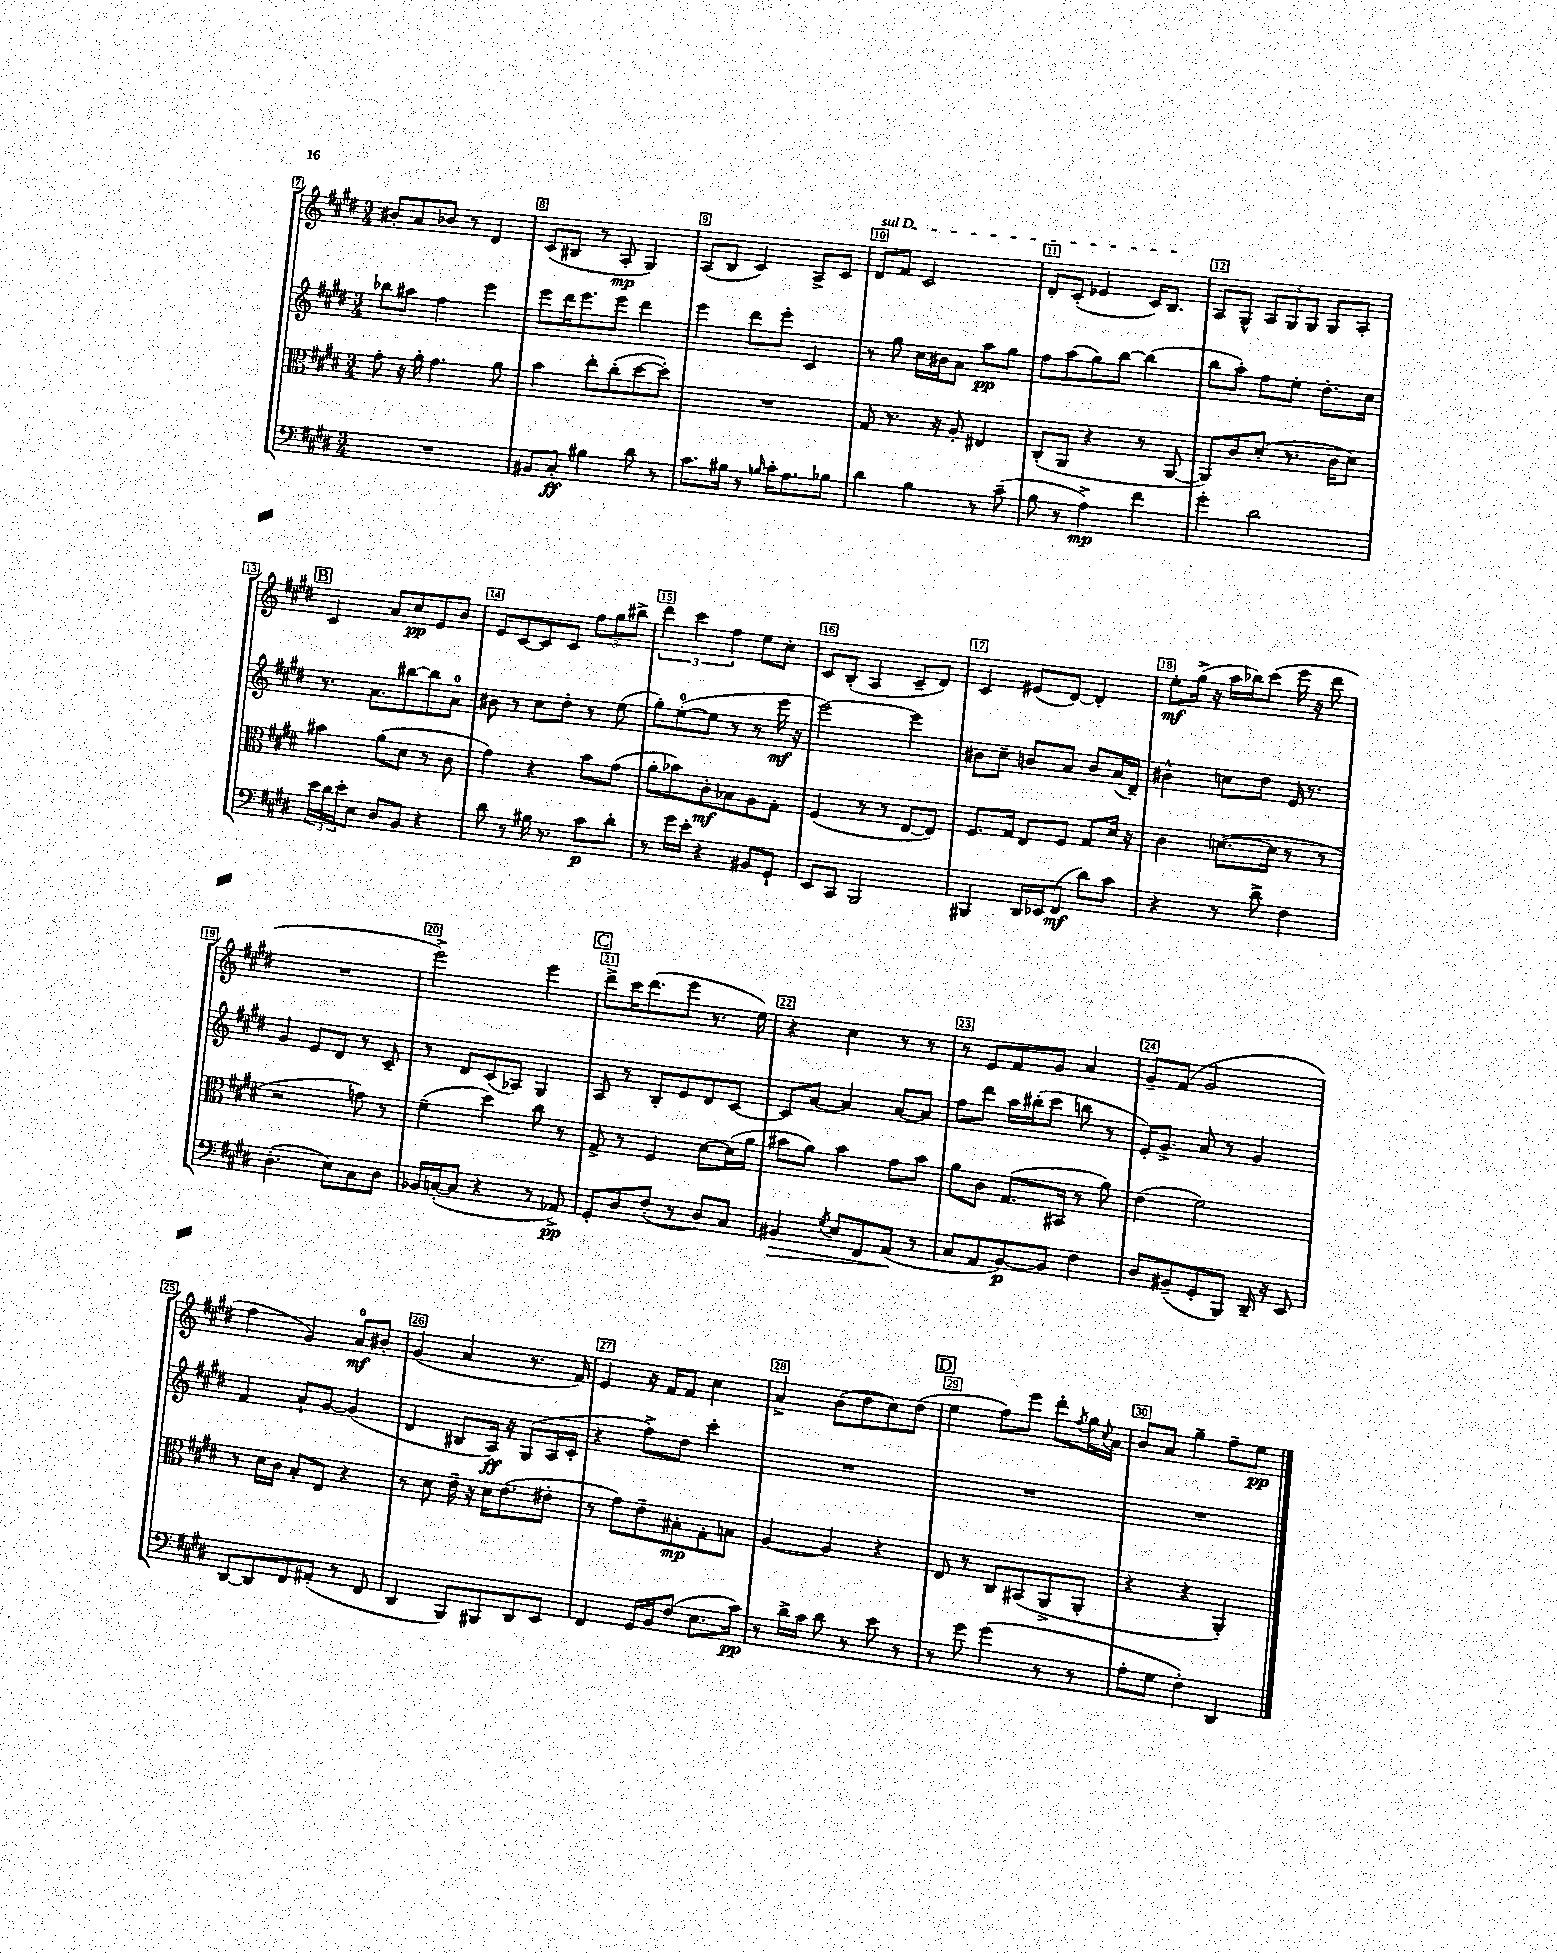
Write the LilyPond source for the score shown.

<<
\new StaffGroup <<
\new Staff = "s0" {
    \clef treble \key e \major \numericTimeSignature \time 3/4
    bis'8-. a'8 bes'8 r8 dis'4 |
    cis'8( bis8 r8 a8-.\mp gis4) |
    a8( b8 cis'4) a8-> cis'8 |
    \once \override TextSpanner.bound-details.left.text = \markup { \italic "sul D" } dis'8\startTextSpan fis'8 cis'2 |
    dis'8-. cis'8-.( ees'4 cis'16) b8.\stopTextSpan |
    a8 gis8-^ \tuplet 3/2 { a8 gis8 gis8 } gis8 a8-. |
    \mark \markup { \box "B" } cis'4 a'8 cis''8\pp e'8 b'8 |
    e'8 cis'8~ cis'8 cis'8 \tuplet 3/2 { fis''8 gis''8 bis''8-> } |
    \tuplet 3/2 { dis'''4 cis'''4 fis''4 } e''8 cis''8-. |
    cis'8 b8-.( a4 cis'8-- dis'8) |
    cis'4 eis'8( dis'8~) dis'4-. |
    e''8-.\mf gis''16->( r16 a''16 bes''16) cis'''8( e'''16 r16 dis'''8 |
    R2. |
    e'''2->) e'''4 |
    \mark \markup { \box "C" } dis'''8-> cis'''16 dis'''8.( e'''8 r8. e''16) |
    r4 cis''4 r8 r8 |
    r8 e'8 fis'8 gis'8 a'4 |
    gis'8-- fis'8( gis'2 |
    fis''4 gis'4) a'8-0\mf bis'8-. |
    gis'4( a'4 r8. fis'16) |
    e'4 r16 fis'16 fis'8 cis''4 |
    a'4-> b'8( dis''8 cis''8) dis''8( |
    \mark \markup { \box "D" } e''4 fis''8) e'''8 dis'''8-. \acciaccatura { fis''8 } gis''16 \appoggiatura { cis''8 } a'16 |
    b'8 a'8 gis''4-- fis''8-- e''8\pp \bar "|." |
}
\new Staff = "s1" {
    \clef treble \key e \major \numericTimeSignature \time 3/4
    bes''8 ais''8 fis''4 e'''4 |
    e'''8 dis'''16 e'''8. e'''8 dis'''4 |
    e'''4 dis'''8 e'''8-. cis'4 |
    r8 gis''8 cis''16 bis'16 a'8 a''8\pp gis''8 |
    fis''8 a''8( gis''8) b''8~ b''4( |
    b''8 a''8-.) fis''8 e''8-. dis''8.-. cis''16 |
    \mark \markup { \box "B" } r8. a'8. bis''8~ bis''8 a'8-0 |
    bis'8 r8 cis''8 dis''8-. r8 e''8( |
    gis''8-.) e''8-0~-.( e''8 r8 r8 e'''16\mf r16 |
    e'''2~) e'''4 |
    bis'8 cis''8-- b'8 a'8 b'8 a'16( dis'16--) |
    bis'4-^ c''8 dis''8 e'16 r8. |
    gis'4 e'8 dis'8 r8 cis'8-- |
    r8 dis'8 cis'8( aes8) gis4 |
    \mark \markup { \box "C" } a8 r8 b8-. e'8 dis'8 cis'8~ |
    cis'8 a'8~ a'4 a'8~ a'8 |
    fis''8 dis'''8 a''16 bis''16-.( cis'''8 b''8 r8 |
    e'16-.) gis'8.-> a'8 r8 gis'4 |
    fis'4 a'8-! gis'8~ gis'4( |
    dis'4 bis8 a16\ff) r16 gis8( a16 cis'16-. |
    r4 fis''8->) dis''8 cis'''4-. |
    R2. |
    \mark \markup { \box "D" } R2. |
    R2. \bar "|." |
}
\new Staff = "s2" {
    \clef alto \key e \major \numericTimeSignature \time 3/4
    gis'8-. r16 a'16-. gis'4. a'8 |
    b'4 e''8-. cis''8-.( dis''8~ dis''8-.) |
    R2. |
    gis8 r8. r16 a8-. eis4 |
    cis8-.( a,8 r4 r8 a,8~ |
    a,8) cis'8 dis'8-.( r8. cis'16 dis'8) |
    \mark \markup { \box "B" } bis'4 a'8( dis'8 r8 cis'8 |
    gis'4) r4 b'8 gis'8( |
    a'8-. bes'8) cis'8-.\mf bes8 a8 gis8-. |
    fis4( r8 r8 e8~ e8) |
    fis8. gis16 e8 fis8 gis8 dis'16 r16 |
    cis'4 d'8.~( d'16 r8 r8 |
    r2 g'8) r8 |
    fis'4--( dis''4) cis''8 r8 |
    \mark \markup { \box "C" } gis8-> r8 fis4 dis'8~ dis'16( a'16 |
    bis'8 a'8) bis'4 gis'8 bis'8 |
    a'8 cis'8 gis8.( bis,16 r8 a'8) |
    e'4( fis'2) |
    r8 dis'16 cis'16 b8-. e8 r4 |
    r8 dis'8 e'16-- r16 dis'16 e'8.( eis'8-. |
    r8 gis'8) e'8-- bis8-.\mp gis8-. b8 |
    a4~ a4 r4 |
    \mark \markup { \box "D" } e8 r8 cis8 bis,8( a,8-> a,8-. |
    r4 r4 a,4-.) \bar "|." |
}
\new Staff = "s3" {
    \clef bass \key e \major \numericTimeSignature \time 3/4
    R2. |
    bis,8 cis8-.\ff bis4 dis'8 r8 |
    cis'8. bis16 r8 \grace { b16 } cis'16-. a8. bes8 |
    dis'4 b4 r8 cis'8--( |
    b8 r8 a4->\mp) fis'4 |
    gis'4-. dis'2 |
    \mark \markup { \box "B" } \tuplet 3/2 { e'16 dis'16 e'16-. } e8 dis8 b,8 r4 |
    dis'8 r8 bis16 r8. cis'8\p dis'8-. |
    r8 gis'16 e'16-. r4 bis,8 gis,8-! |
    e,8 cis,8 b,,2 |
    bis,,4 dis,16 ees,16 fis,8\mf( dis'8) cis'8 |
    r4 r8 dis'8-> fis4 |
    dis4.-.( e8) cis8 dis8 |
    bes,16 c16~-.( c8 r4 r8 aes,8->\pp) |
    \mark \markup { \box "C" } gis,8-. dis8 fis8-.( r8 dis8) cis8 |
    bis,4\> \acciaccatura { gis8 } e8 fis,8 a,8\!( r8 |
    cis8 a,8 b,8~\p) b,8 fis4 |
    dis8 bis,8--( gis,8-. b,,8) dis,16-- r16 e,8 |
    dis,8~ dis,8 fis,8 ais,8-.( r8 fis,8 |
    dis,4 b,,8) bis,,8 dis,8 e,8 |
    fis,4 gis,16 b,16 fis8( e8. cis'16\pp) |
    r8 dis'16-> cis'16 dis'8 r8 e'8 r8 |
    \mark \markup { \box "D" } r8 gis'8 gis'4( r8 r8 |
    a8-. gis8 fis4-.) dis,4 \bar "|." |
}
>>
>>
\layout { \context { \Score currentBarNumber = #7 \override BarNumber.break-visibility = ##(#f #t #t) barNumberVisibility = #all-bar-numbers-visible \override BarNumber.stencil = #(make-stencil-boxer 0.1 0.3 ly:text-interface::print) } }
